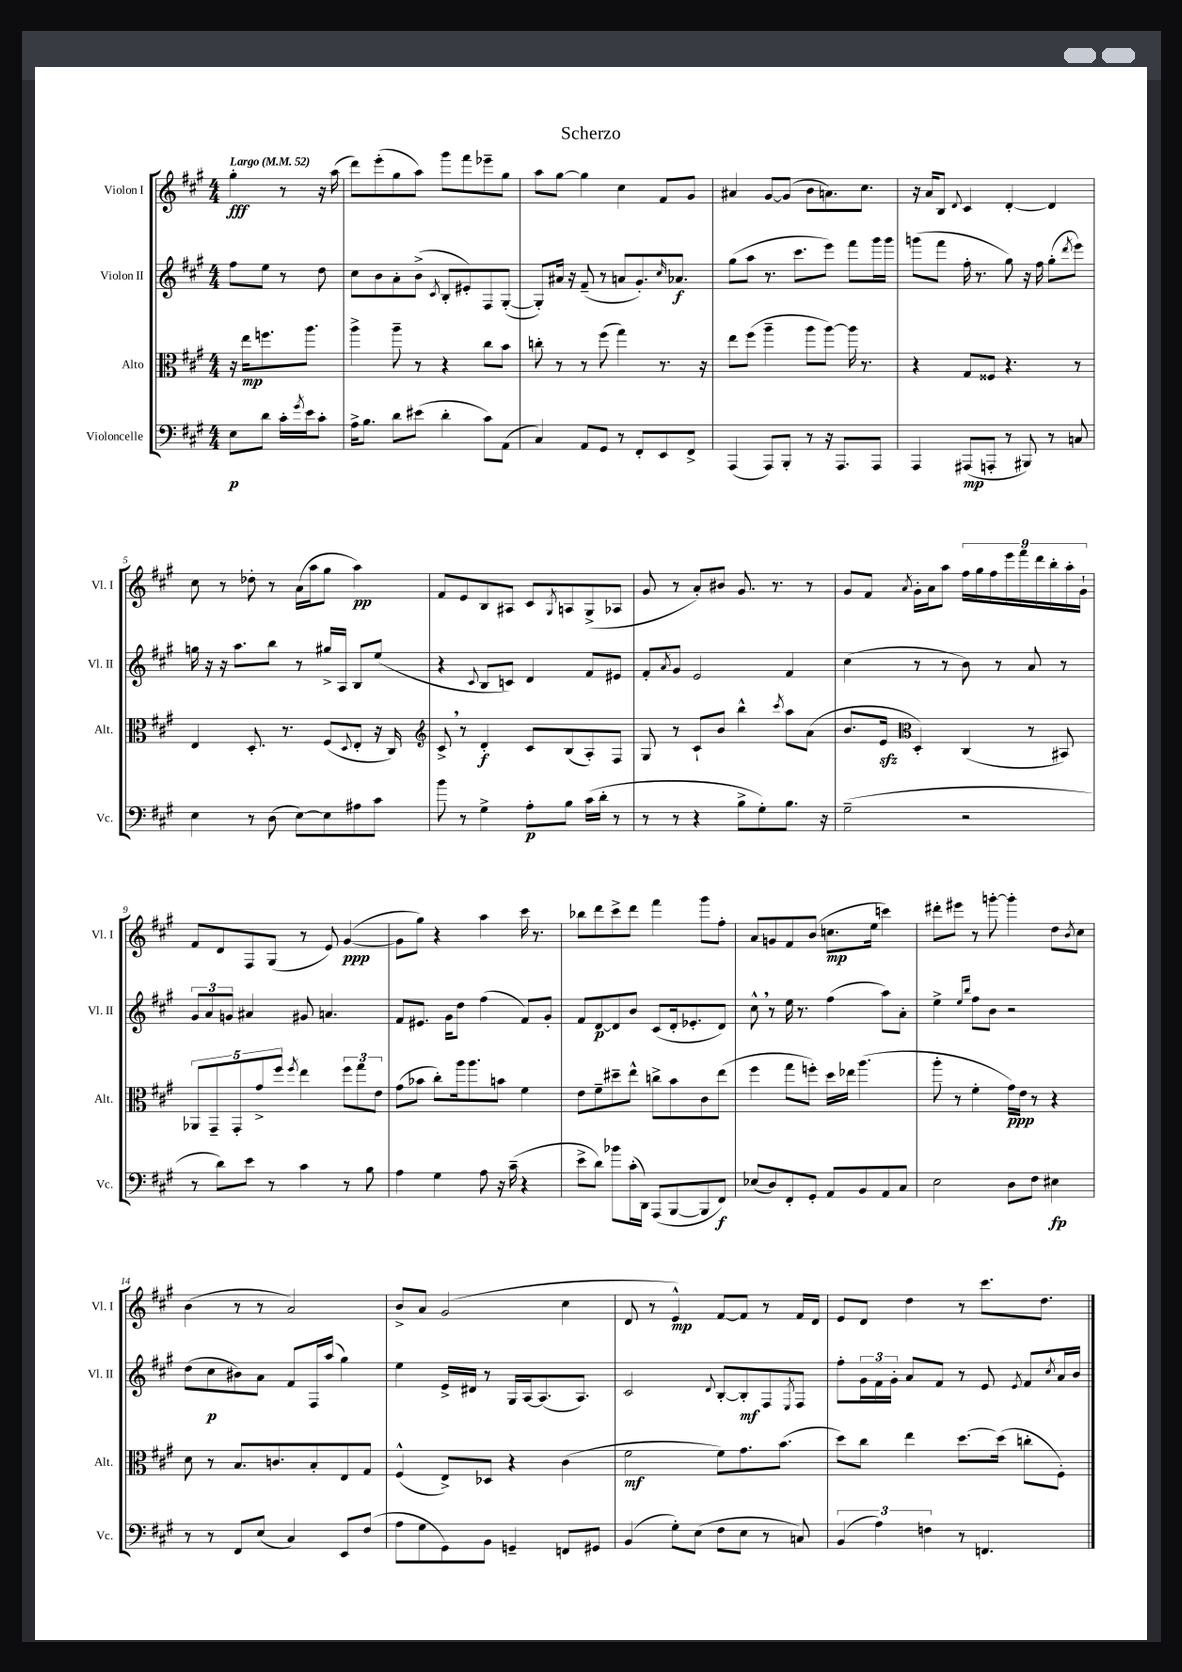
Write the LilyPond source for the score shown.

\header { title = "Scherzo" }
<<
\new StaffGroup <<
\new Staff = "s0" \with { instrumentName = "Violon I" shortInstrumentName = "Vl. I" } {
    \clef treble \key a \major \numericTimeSignature \time 4/4 \partial 2 \tempo "Largo" 4 = 52
    gis''4-.\fff r8 r16 a''16( |
    d'''8) e'''8-.( gis''8 a''8) gis'''8 fis'''8 ees'''8-- gis''8 |
    a''8 gis''8~ gis''4 cis''4 fis'8 gis'8 |
    ais'4 gis'8~ gis'8( b'8 a'8.) cis''8. |
    r16 a'16 b8 \appoggiatura { d'8 } cis'4 d'4~-. d'4 |
    cis''8 r8 des''8-. r8 a'16( a''16 gis''8 a''4\pp) |
    fis'8 e'8 b8 ais8 cis'8 \acciaccatura { gis8 } a8 gis8->( aes8 |
    gis'8 r8 a'8-.) bis'8 gis'8. r8. r8 |
    gis'8 fis'8 \acciaccatura { a'8 } gis'16-. a'16 a''8 \tuplet 9/8 { fis''16 gis''16 fis''16 e'''16 fis'''16 d'''16 b''16-. a''16-. gis'16-! } |
    fis'8 d'8 fis8 gis8( r8 e'8) gis'4~\ppp( |
    gis'8 gis''8) r4 a''4 cis'''16 r8. |
    bes''8 d'''8 cis'''8-> d'''8 fis'''4 gis'''8 fis''8-. |
    a'8 g'8 fis'8 b'8( c''8.\mp e''16 c'''4) |
    dis'''8-. eis'''8 r8 g'''8~-. g'''4-. d''8 \acciaccatura { b'8 } cis''8 |
    b'4( r8 r8 a'2) |
    b'8-> a'8 gis'2( cis''4 |
    d'8 r8 e'4-^\mp) fis'8~ fis'8 r8 fis'16 d'16 |
    e'8 d'8 d''4 r8 cis'''8. d''8. \bar "|." |
}
\new Staff = "s1" \with { instrumentName = "Violon II" shortInstrumentName = "Vl. II" } {
    \clef treble \key a \major \numericTimeSignature \time 4/4 \partial 2
    fis''8 e''8 r8 d''8 |
    cis''8 b'8 a'8-. b'8->( \acciaccatura { cis'8 } b8-. eis'8-.) fis8 gis8~-.( |
    gis8-.) ais'16 r16 fis'8--( r8 a'8 gis'8.-.) \grace { cis''16 } aes'8.\f |
    gis''8( a''8 r8. cis'''8. e'''8) fis'''8 gis'''16 gis'''16 |
    g'''8( fis'''8 fis''16-. r8. gis''8) r16 fis''16 gis''8-.( \acciaccatura { d'''8 } e'''8) |
    g''16 r16 r16 a''8. b''8 r8 gis''16-> a16 b8 e''8( |
    r4 \appoggiatura { cis'8 } b8 c'8) d'4 fis'8 eis'8 |
    fis'8-. \acciaccatura { a'8 } gis'8 e'2 fis'4 |
    cis''4( r8 r8 b'8) r8 a'8 r8 |
    \tuplet 3/2 { gis'8 a'8 g'8 } ais'4 gis'8 a'4. |
    fis'8 eis'8. gis'16 d''8 fis''4( fis'8) gis'8-. |
    fis'8 d'8~\p d'8 b'8 cis'8( d'16-. ees'8.-. d'8) |
    cis''8-^ \breathe r8 e''16 r8. fis''4( a''8) a'8-. |
    e''4-> \grace { e''16 b''16 } fis''8 b'8 r2 |
    d''8( cis''8\p bis'8) a'8 fis'8 fis16 a''16( gis''4) |
    e''4 e'16-> dis'16 r8 gis16 a16~ a8.( a8.) |
    cis'2 \appoggiatura { d'8 } b8~-. b8-.\mf fis8 \acciaccatura { e8 } fis8 |
    fis''8-. \tuplet 3/2 { gis'16 fis'16 gis'16-. } a'8 fis'8 r8 e'8 \acciaccatura { e'8 } fis'8 \acciaccatura { cis''8 } a'16 b'16 \bar "|." |
}
\new Staff = "s2" \with { instrumentName = "Alto" shortInstrumentName = "Alt." } {
    \clef alto \key a \major \numericTimeSignature \time 4/4 \partial 2
    r16 e''16\mp f''8. a''8. |
    a''4-> a''8-- r8 r4 cis''8 b'8 |
    c''8-. r8 r8 fis''8( gis''4) r8. r16 |
    e''8 fis''8( a''4-- a''8 a''8~) a''16 r8. |
    r4 gis8 fisis8 r4. r8 |
    e4 d8.-. r8. fis8( \appoggiatura { d8 } e8-. r16 cis16) |
    \clef treble cis'8-> \breathe r8 d'4-.\f cis'8 b8( a8-.) fis8 |
    gis8 r8 cis'8-! b'8 b''4-^ \acciaccatura { cis'''8 } a''8 a'8( |
    b'8. e'16\sfz \clef alto d4-.) cis4( r8 bis,8) |
    \tuplet 5/4 { aes,8 gis,8-- gis,8-. gis'8-> fis''8 } \acciaccatura { fis''8 } e''4 \tuplet 3/2 { fis''8 gis''8 e'8 } |
    gis'8( bes'8 cis''8-.) a''16 a''8. b'8 fis'4 |
    e'8 fis'8-- dis''8-- e''8-^ c''8-> b'8 cis'8 e''8( |
    fis''4 gis''8 f''8-.) d''16 ees''16 a''4.( |
    a''8-. r8 fis'4-. gis'16\ppp) e'16 r8 r4 |
    d'8 r8 b8. c'8. b8-. e8 gis8 |
    fis4-^( e8->) des8 r4 cis'4( |
    fis'2\mf fis'8) gis'8. b'8.( |
    d''8) cis''8 e''4 d''8.~ d''16( c''8-. fis8-.) \bar "|." |
}
\new Staff = "s3" \with { instrumentName = "Violoncelle" shortInstrumentName = "Vc." } {
    \clef bass \key a \major \numericTimeSignature \time 4/4 \partial 2
    e8\p d'8 cis'16-. \acciaccatura { gis'8 } e'16 cis'8-. |
    a16-> b8. d'8 eis'8( d'4-. cis'8) a,8( |
    cis4) a,8 gis,8 r8 fis,8-. e,8 fis,8-> |
    a,,4( a,,8) b,,8-. r8 r16 a,,8. a,,8 |
    a,,4 ais,,8\mp( a,,8-. r8 bis,,8) r8 c8 |
    e4 r8 d8( e8~) e8 ais8 cis'8 |
    b'8 r8 gis4-> a8-.\p b8 cis'16( d'16-. r8 |
    r8 r8 r4 b8-> gis8-.) b8. r16 |
    gis2--( r2 |
    r8 d'8) e'8 r8 cis'4 r8 b8 |
    a4 gis4 a8 r16 cis'16--( r4 |
    e'8-> d'8) bes'8 cis'16-.( d,16) a,,8( b,,8~ b,,8 fis,8\f) |
    ees8( d8) fis,8-. gis,8-. a,8 b,8 a,8 cis8 |
    e2 d8 fis8 eis4\fp |
    r8 r8 fis,8 e8( cis4) e,8 fis8( |
    a8 gis8 gis,8) b,8 g,4-- f,8 gis,8 |
    b,4( gis8-.) e8( fis8 e8 r8 c8) |
    \tuplet 3/2 { b,4( a4) f4 } r8 f,4. \bar "|." |
}
>>
>>
